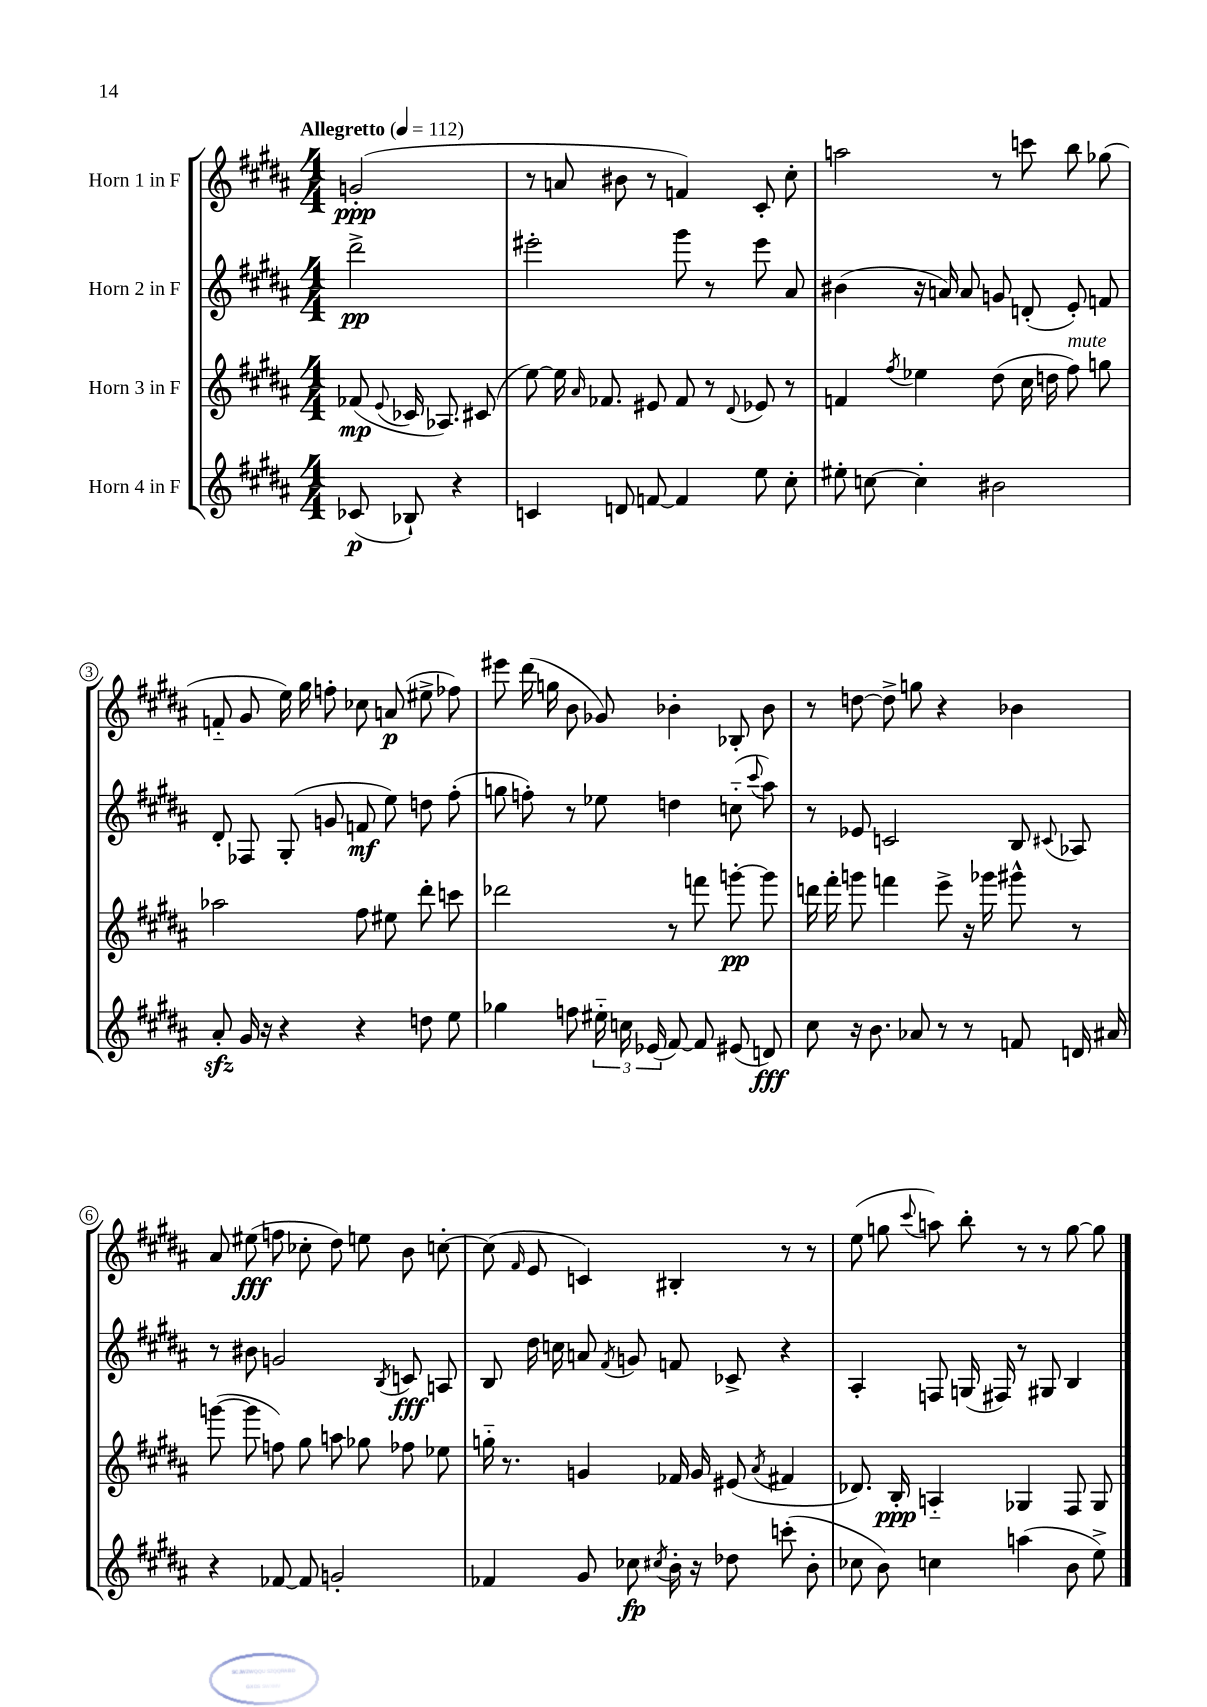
<<
\new StaffGroup <<
\new Staff = "s0" \with { instrumentName = "Horn 1 in F" } {
    \clef treble \key b \major \numericTimeSignature \time 4/4 \partial 2 \tempo "Allegretto" 4 = 112
    \autoBeamOff g'2-.\ppp( |
    r8 a'8 bis'8 r8 f'4) cis'8-. cis''8-. |
    a''2 r8 c'''8 b''8 ges''8( |
    f'8-_ gis'8 e''16) gis''16 f''8-. ces''8 a'8\p( eis''8-> fes''8) |
    eis'''8 dis'''16( g''16 b'8 ges'8) bes'4-. bes8-. bes'8 |
    r8 d''8~ d''8-> g''8 r4 bes'4 |
    ais'8 eis''8\fff( f''8 ces''8-. dis''8) e''8 b'8 c''8~-. |
    c''8( \grace { fis'16 } e'8 c'4) bis4-. r8 r8 |
    e''8( g''8 \appoggiatura { cis'''8 } a''8) b''8-. r8 r8 g''8~ g''8 \bar "|." |
}
\new Staff = "s1" \with { instrumentName = "Horn 2 in F" } {
    \clef treble \key b \major \numericTimeSignature \time 4/4 \partial 2
    \autoBeamOff dis'''2->\pp |
    eis'''2-. gis'''8 r8 eis'''8 ais'8 |
    bis'4( r16 a'16) a'8 g'8 d'8-.( e'8-.) f'8 |
    dis'8-. fes8 gis8-.( g'8 f'8\mf e''8) d''8 fis''8-.( |
    g''8 f''8-.) r8 ees''8 d''4 c''8-_( \appoggiatura { cis'''8 } ais''8) |
    r8 ees'8 c'2 b8 \appoggiatura { cis'8 } aes8 |
    r8 bis'8 g'2 \acciaccatura { b8 } c'8\fff a8 |
    b8 dis''16 c''16 a'8 \acciaccatura { fis'8 } g'8 f'8 ces'8-> r4 |
    ais4-. f8 g16( fis16) r8 gis8 b4 \bar "|." |
}
\new Staff = "s2" \with { instrumentName = "Horn 3 in F" } {
    \clef treble \key b \major \numericTimeSignature \time 4/4 \partial 2
    \autoBeamOff fes'8\mp( \appoggiatura { e'8 } ces'16 aes8.) cis'8( |
    e''8~) e''16 \grace { ais'16 } fes'8. eis'8 fes'8 r8 \appoggiatura { dis'8 } ees'8 r8 |
    f'4 \acciaccatura { fis''8 } ees''4 dis''8( cis''16 d''16 fis''8^\markup { \italic "mute" }) g''8 |
    aes''2 fis''8 eis''8 dis'''8-. c'''8 |
    des'''2 r8 f'''8 g'''8~-.\pp g'''8 |
    d'''16 fis'''16-. g'''8 f'''4 e'''8-> r16 ges'''16 gis'''8-^ r8 |
    g'''8~( g'''8 f''8) gis''8 a''8 ges''8 fes''8 ees''8 |
    g''16-_ r8. g'4 fes'16 g'16 eis'8( \acciaccatura { ais'8 } fis'4 |
    des'8.) b16-.\ppp a4-_ ges4 fis8 ges8 \bar "|." |
}
\new Staff = "s3" \with { instrumentName = "Horn 4 in F" } {
    \clef treble \key b \major \numericTimeSignature \time 4/4 \partial 2
    \autoBeamOff ces'8\p( bes8-!) r4 |
    c'4 d'8 f'8~ f'4 e''8 cis''8-. |
    eis''8-. c''8~ c''4-. bis'2 |
    ais'8-.\sfz gis'16 r16 r4 r4 d''8 e''8 |
    ges''4 f''8 \tuplet 3/2 { eis''16-_ c''16 ees'16( } fis'8~) fis'8 eis'8( d'8\fff) |
    cis''8 r16 b'8. aes'8 r8 r8 f'8 d'16 ais'16 |
    r4 fes'8~ fes'8 g'2-. |
    fes'4 gis'8 ces''8\fp \acciaccatura { cis''8 } b'16-. r16 des''8 c'''8-.( b'8-. |
    ces''8 b'8) c''4 a''4( b'8 e''8->) \bar "|." |
}
>>
>>
\layout { \context { \Score \override BarNumber.stencil = #(make-stencil-circler 0.1 0.3 ly:text-interface::print) } }
